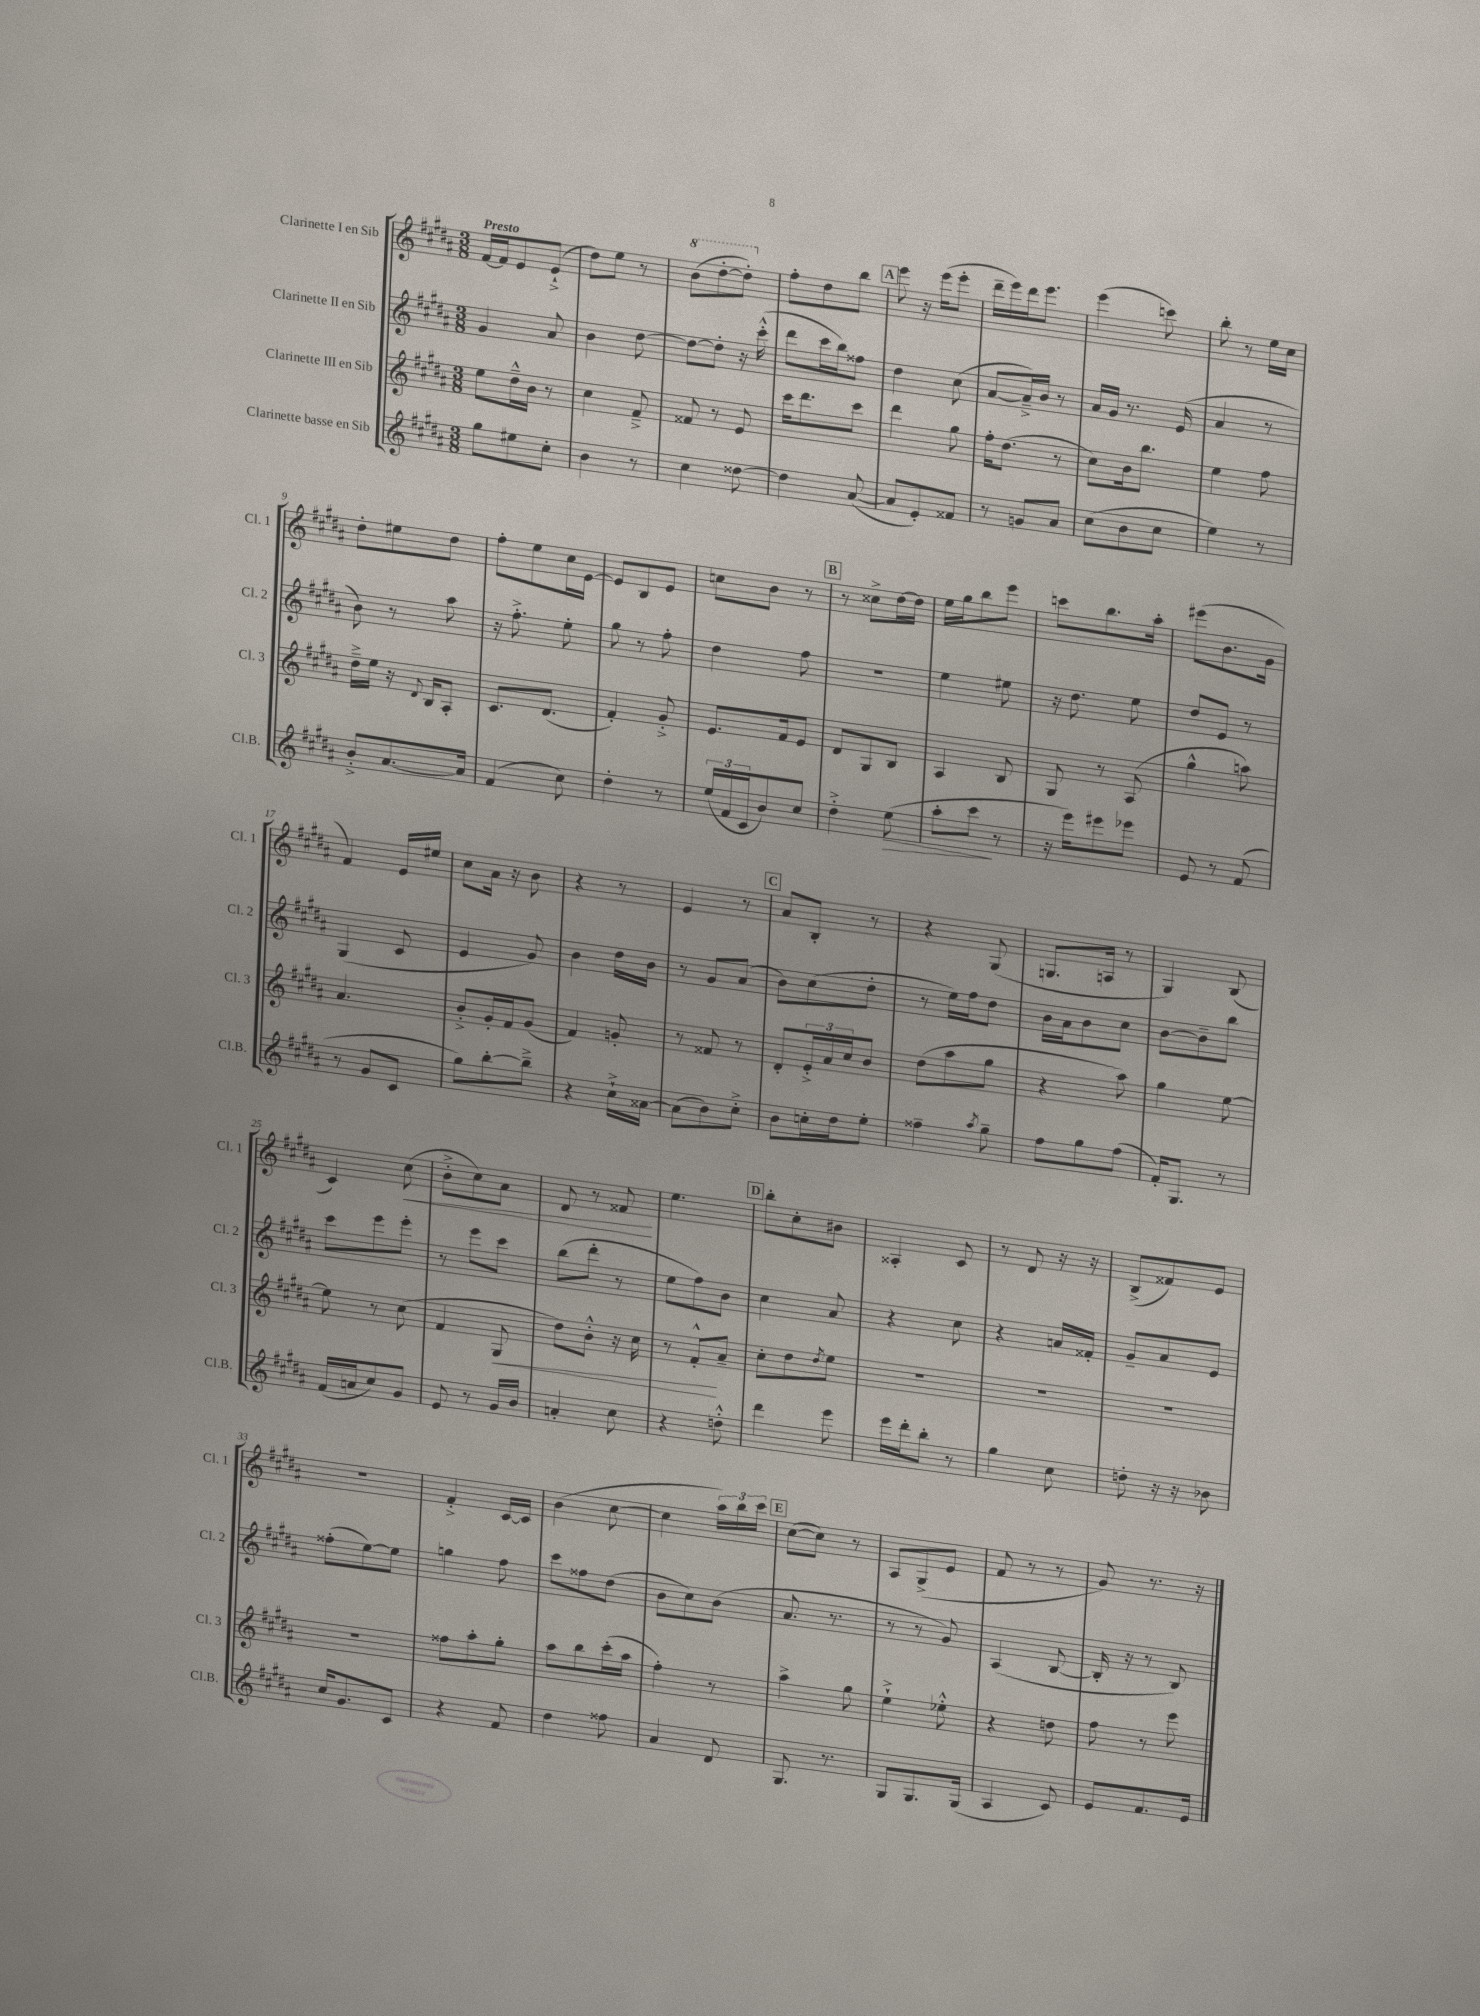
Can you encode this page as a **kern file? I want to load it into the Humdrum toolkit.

**kern	**kern	**kern	**kern
*staff4	*staff3	*staff2	*staff1
*clefG2	*clefG2	*clefG2	*clefG2
*k[f#c#g#d#a#]	*k[f#c#g#d#a#]	*k[f#c#g#d#a#]	*k[f#c#g#d#a#]
*M3/8	*M3/8	*M3/8	*M3/8
8gg#\L	8ee\L	4g#/	[16f#/LL
.	.	.	16f#/]J
8ee#\	16dd#~^^\L	.	8e/
.	16b\JJ	.	.
8cc#'\J	8r	8a#/	(8e`^/J
=	=	=	=
4b\	4cc#\	4b\	8dd#\L)
.	.	.	8ee\J
8r	8f#~^/	[8dd#\	8r
=	=	=	=
4cc#\	8f##/	8dd#\_L	(8bb\L
.	8r	8dd#'\]J	[8ddd#'\
[8dd##\	8e/	16r	8ddd#'\]J)
.	.	(16ccc#'^^\	.
=	=	=	=
4dd##\]	16ccc#\LK	8ddd#\L	8ff#'\L
.	8.ddd#\	.	.
.	.	16ccc#\L	8dd#\
.	.	16bb\J)	.
([8a#/	8ccc#\J	8ff##\J	8bb\J
=	=	=	=
8a#/]L	4ddd#\	4dd#\	8eee\
8e'/)	.	.	16r
.	.	.	(16eee\LK
8f##/J	8gg#\	(8cc#\	8eee'\J
=	=	=	=
8r	16ff#'\LK	[8a#/L	16ddd#~\LL
.	(8.dd#\J	.	16eee\)
8g/L	.	16a#~^/]L)	16ddd#\J
.	.	16b/JJ	8.eee\J
8a#/J	8r	8r	.
=	=	=	=
(8cc#\L	8cc#\L)	16a#/LL	(4eee\
.	.	16g#/JJ	.
8b\	16b\k	8.r	.
.	8.bb\J	.	.
8cc#\J	.	.	8ccc\)
.	.	(16e/	.
=	=	=	=
4ee\)	4ee\	4a#/	8bb'\
.	.	.	8r
8r	8ff#\	8r	16ee\LL
.	.	.	16cc#\JJ
=	=	=	=
8b'^/L	16dd#~^\LL	8b\)	8dd#'\L
.	16ee\JJ	.	.
[8.a#/	16r	8r	8ee#\
.	8qqd#/	.	.
.	16B/LK	.	.
.	8A#'/J	8aa#\	8dd#\J
16a#/]Jk	.	.	.
=	=	=	=
(4f#/	8.c#/L	16r	8ff#'\L
.	.	8.ff#'^\	.
.	.	.	8ee\
.	(8.d#/J	.	.
8cc#\)	.	8ee'\	16cc#\L
.	.	.	[16e\JJ
=	=	=	=
4dd#'\	4f#'/)	8gg#\	8e/]L
.	.	8r	8B/
8r	8g#'^/	8ff#'\	8e/J
=	=	=	=
(24ee/LL	8.e/L	4dd#\	8cc\L
24f#/	.	.	.
24c#/J	.	.	.
8b/)	.	.	8b\J
.	16f#/k	.	.
8cc#/J	8e/J	8ff#\	8r
=	=	=	=
4dd#'^\	8d#/L	4.r	8r
.	8G#/	.	8cc##^\L
(8ee\	8B/J	.	[16dd#\L
.	.	.	16dd#\]JJ
=	=	=	=
8aa#'\L	4A#/	4ee\	16ee\LL
.	.	.	16gg#\J
8ccc#\J	.	.	8bb\
8r	8B/	8ee#\	8eee\J
=	=	=	=
16r	8G#/	16r	8ccc\L
16eee\LK)	.	8.dd#\	.
8eee#\	8r	.	8.bb\
8eee-\J	(8A#/	8ee\	.
.	.	.	16aa#'\Jk
=	=	=	=
8e/	4gg#^^\	8dd#/L	(8eee#\L
8r	.	8e/J	8.b\
(8f#/	8aa\)	8r	.
.	.	.	16g#\Jk
=	=	=	=
8r	4.a#/	(4G#/	4f#/)
8g#/L	.	.	.
8c#/J	.	8c#/	16e/LL
.	.	.	16ee#/JJ
=	=	=	=
8gg#\L)	8b'^/L	4e/	8cc#\L
[8bb'\	16g#'/L	.	16a#\Jk
.	16f#/J	.	16r
8bb~^\]J	(8g#/J	8g#/)	8b\
=	=	=	=
4r	4f#/)	4b\	4r
16cc#`^\LL	8g'/	16dd#\LL	8r
[16a##\JJ	.	16b\JJ	.
=	=	=	=
(8a##\]L	8r	8r	4e/
8b\)	8f##/	8g#/L	.
8cc#'^\J	8r	(8a#/J	8r
=	=	=	=
8b\L	8d#'/L	8b\L)	8a#/L
16cc'\L	24e'^/L	(8cc#\	8B'/J
.	24a#/	.	.
16dd#\J	.	.	.
.	24cc#/J	.	.
8ee'\J	8b/J	8dd#'\J	8r
=	=	=	=
4ff##~\	(8dd#\L	8r	4r
.	8aa#\	16ee\LL)	.
.	.	16ff#\J	.
8qaa#/	.	.	.
8gg#~\	8gg#\J	8dd#\J	(8G#/
=	=	=	=
8ff#\L	4r	16b\LL	8.G/L
.	.	16a#\J	.
8gg#\	.	8b\	.
.	.	.	16A/Jk
(8ff#\J	8aa#\)	8cc#\J	8r
=	=	=	=
16f#'/LK)	4gg#\	[8b\L	4G#/)
8.G#/J	.	.	.
.	.	8b~\]	.
8r	[8ee\	8bb\J	(8B/
=	=	=	=
(16f#/LL	8ee\]	8ccc#\L	4c#/)
16a/J	.	.	.
8cc#/)	8r	8eee\	.
8g#/J	(8cc#\	8eee'\J	(8cc#\
=	=	=	=
8e/	4f#/	8r	8b'^\L
8r	.	8eee\L	8cc#\)
16g#/LL	8G#/	8ccc#\J	8a#\J
16b/JJ	.	.	.
=	=	=	=
4a'/	8dd#\L)	(8bb\L	8d#/
.	8b'^^\J	8ddd#'\J	8r
8cc#\	16r	8r	8f##/
.	16cc#\	.	.
=	=	=	=
4r	8r	8ee\L	4.ee\
.	8f#'^^/L	8ff#\)	.
8dd'^^\	8a#~/J	8b\J	.
=	=	=	=
4ddd#\	8cc#'\L	4cc#\	8bb'\L
.	8dd#\	.	8cc#'\
.	8qdd#/	.	.
8eee\	8ee\J	8a#/	8b#\J
=	=	=	=
16eee\LL	4.r	4r	4A##'/
16ddd#'\J	.	.	.
8bb'\J	.	.	.
8r	.	8cc#\	8c#/
=	=	=	=
4gg#\	4.r	4r	8r
.	.	.	8d#/
8cc#\	.	16a/LL	16r
.	.	16f##'/JJ	16r
=	=	=	=
8dd'\	4.r	8g#~/L	(8B^/L
16r	.	8a#/	8f##/)
16r	.	.	.
8b-\	.	8e/J	8e/J
=	=	=	=
16cc#/LK	4.r	(8ff##'\L	4.r
8.g#/	.	.	.
.	.	[8ee\)	.
8c#/J	.	8ee\]J	.
=	=	=	=
4r	8ff##\L	4gg\	4f#'^/
.	8aa#'\	.	.
8f#/	8gg#'\J	8ff#\	[16c#/LL
.	.	.	16c#/]JJ
=	=	=	=
4dd#\	8aa#\L	8ccc#\L	(4b\
.	8bb\	8ff##\	.
8ff##\	(16ccc#'\L	(8dd#\J	[8cc#\
.	16aa#\JJ	.	.
=	=	=	=
4a#/	4ff#'\)	8b\L	4cc#\]
.	.	8cc#\)	.
8d#/	8r	(8b\J	24aa#\LL)
.	.	.	24bb\
.	.	.	24ccc#\JJ
=	=	=	=
8.G#/	4aa#^\	8.a#/	([8cc#\L
.	.	.	8cc#\]J)
8.r	.	8.r	.
.	8gg#\	.	8r
=	=	=	=
8G#/L	4ee`^\	8r	8A#/L
8.G#/	.	8r	(8G#^/
.	8ee-'^^\	8g#/)	8e/J
(16G#/Jk	.	.	.
=	=	=	=
4A#/	4r	(4A#/	8f#/
.	.	.	8r
8c#/)	8dd\	[8B/	8r
=	=	=	=
8e/L	8ff#\	16B'/]	8g#/)
.	.	16r	.
8.f#/	8r	8r	8.r
.	8eee\	8B/)	.
16e/Jk	.	.	16r
==	==	==	==
*-	*-	*-	*-
